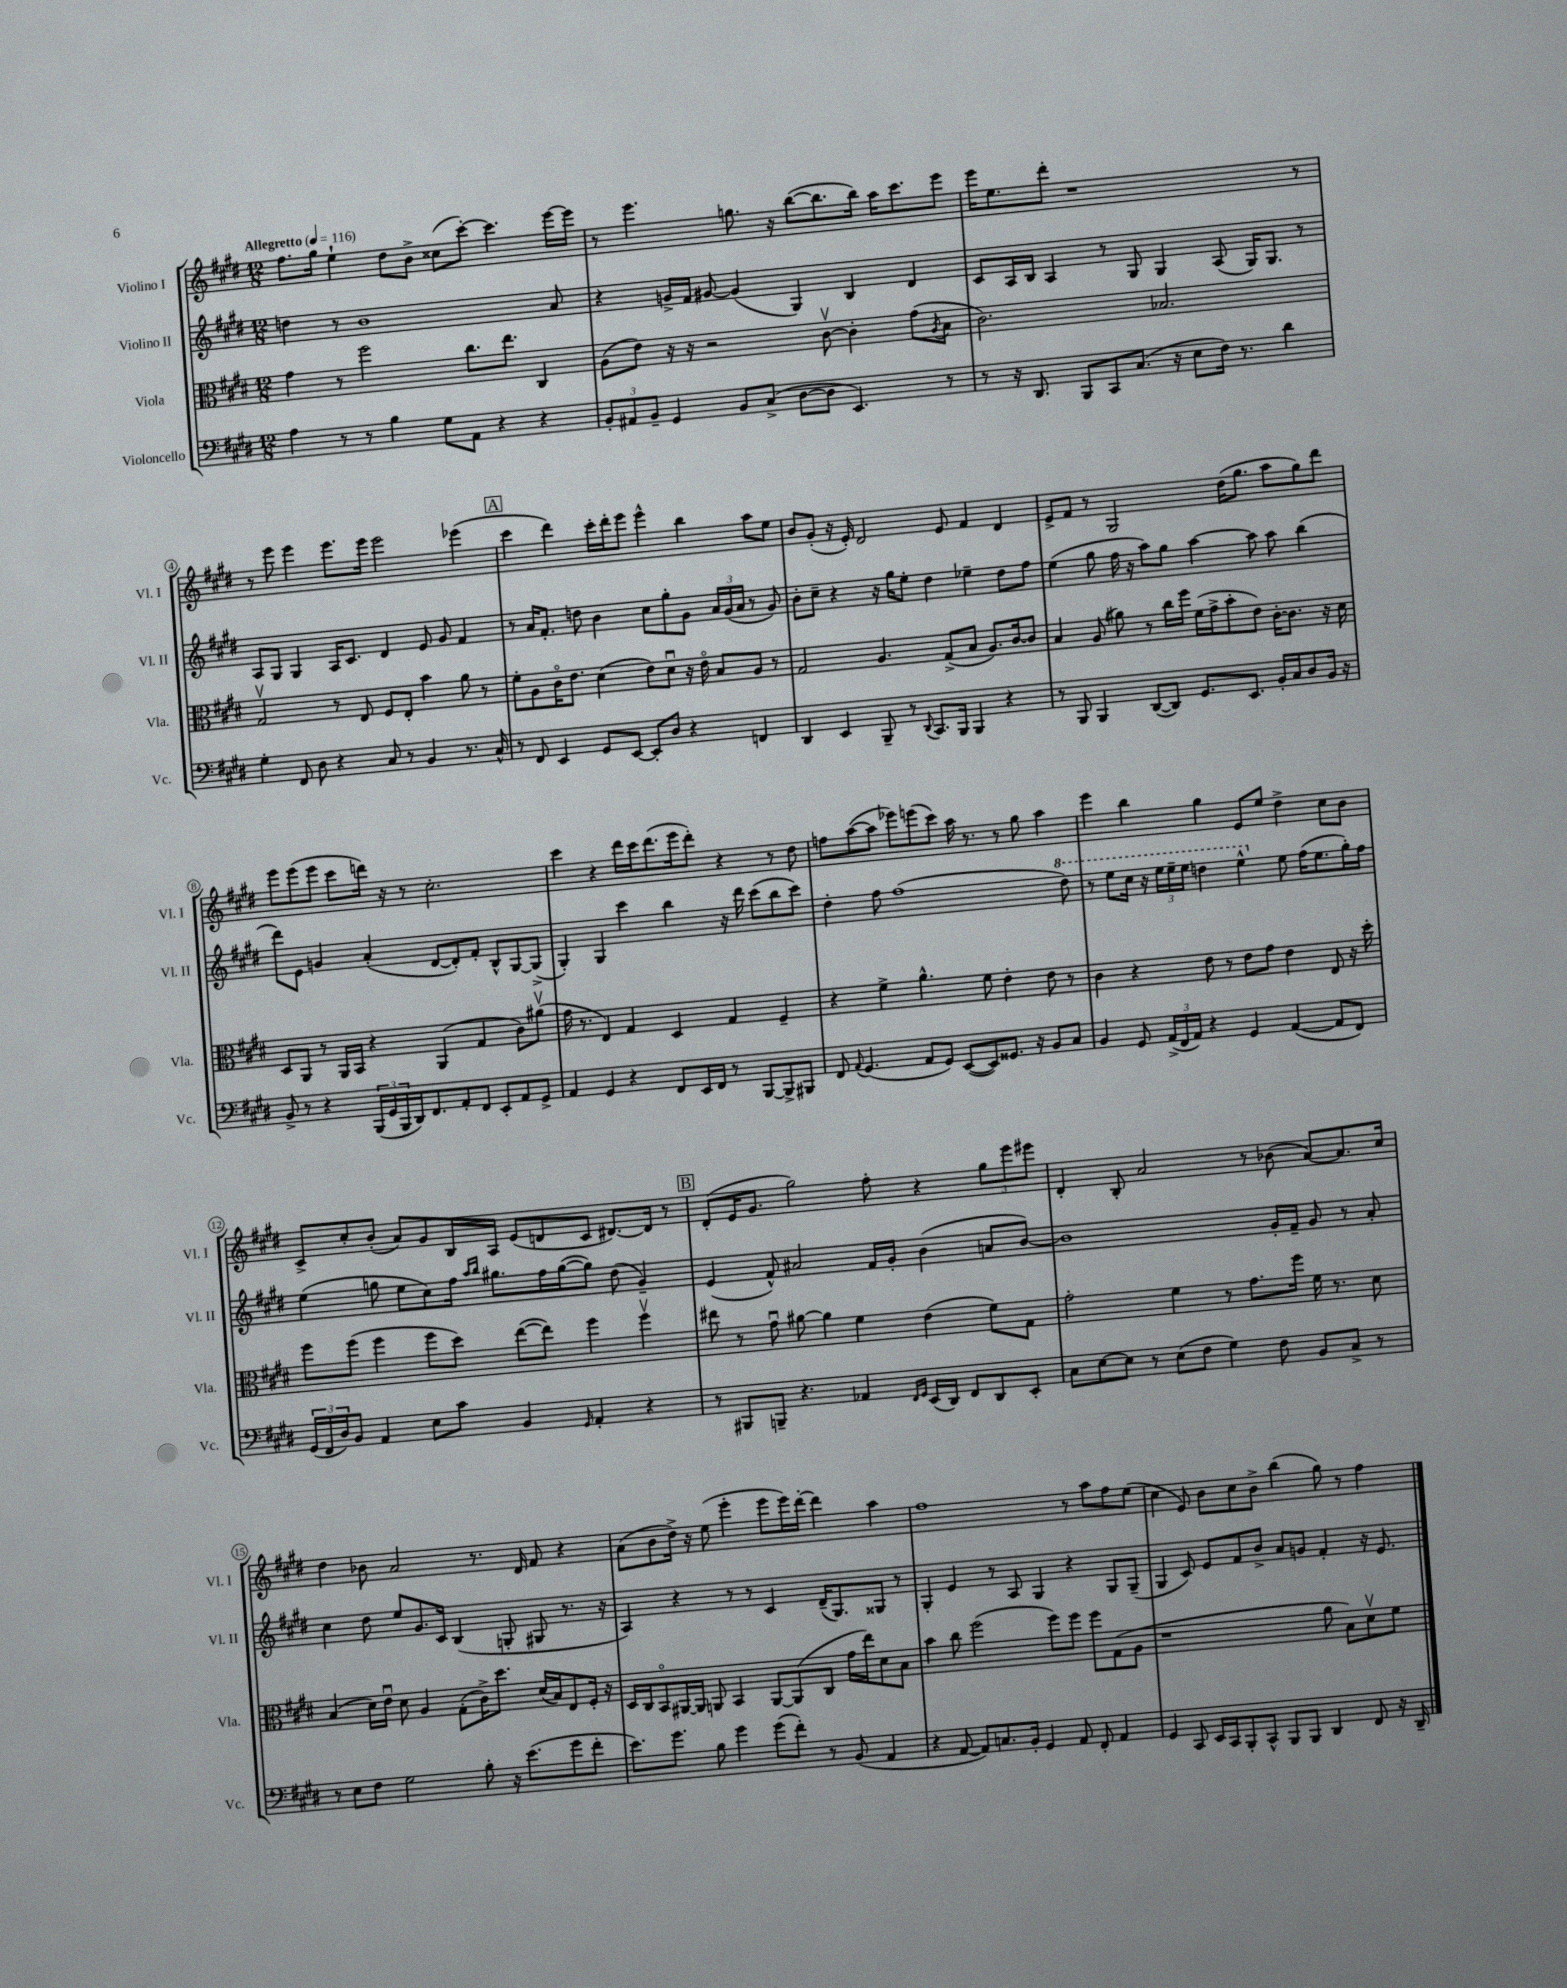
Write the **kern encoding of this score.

**kern	**kern	**kern	**kern
*staff4	*staff3	*staff2	*staff1
*clefF4	*clefC3	*clefG2	*clefG2
*k[f#c#g#d#]	*k[f#c#g#d#]	*k[f#c#g#d#]	*k[f#c#g#d#]
*M12/8	*M12/8	*M12/8	*M12/8
*MM116	*MM116	*MM116	*MM116
4A	4g#	4dd	8.ff#
.	.	.	16gg#
8r	8r	8r	4ee`
8r	2ff#	1b	.
4B	.	.	8dd#
.	.	.	8b^
8G#	.	.	(8cc##
8AA	8.cc#	.	[8ccc#')
4r	.	.	4.ccc#]
.	8.ee	.	.
4r	4C#	.	.
.	.	8a	[16eee
.	.	.	16eee]
=	=	=	=
12BB'	(8A	4r	8r
12AA#	.	.	.
.	8e)	.	4.eee
12BB~	.	.	.
4GG#	16r	16g^	.
.	16r	16f#	.
.	2r	[8g#	.
8BB	.	(4g#]	8.gg
(8C#^	.	.	.
.	.	.	16r
[8D#	.	4G#)	([8bb
8D#]	[8c#v	.	8.bb]
4.EE)	4c#']	4B	.
.	.	.	16bb)
.	.	.	16aa
.	.	.	8.ccc#
.	(8g#	4d#	.
.	8qA	.	.
8r	8B	.	8eee
=	=	=	=
8r	2.c#)	8c#	16eee
.	.	.	8.ee
16r	.	16A	.
8.DD#	.	16B	.
.	.	4A	8ddd#'
8BBB	.	.	1r
8CC#	.	8r	.
(8.C#	.	8G#	.
.	2.B-	4G#	.
16r	.	.	.
8E	.	.	.
16F#)	.	(8A	.
8.r	.	.	.
.	.	16G#)	.
.	.	8.G#	.
4d#	.	.	.
.	.	8r	8r
=	=	=	=
4G#'	2G#v	8A	8r
.	.	8G#	8eee
8FF#	.	4G#	4eee
8D#	.	.	.
4r	8r	16A	8.eee
.	.	8.c#	.
.	8E	.	.
.	.	.	16eee
8C#	8F#	4d#	2eee
8r	8E'	.	.
4BB	4b	8e	.
.	.	8g#	.
8.r	8a	4f#	(4eee-
.	8r	.	.
16C#^^	.	.	.
=	=	=	=
8r	8f#'	8r	4ccc#
8FF#	8A	16a	.
.	.	8.f#'	.
4EE	16c#o	.	4ddd#)
.	8.e	.	.
.	.	8dd	.
8GG#	(4d#	4b	16ccc#'
.	.	.	16ddd#'
[8EE	.	.	8eee
8EE']	8e)	8cc#	4eee^^
8D#	8d#u	8gg#'	.
4r	16r	8g#	4bb
.	16eo	.	.
.	8B	24a	.
.	.	(24g#	.
.	.	24a	.
4FF	8A	8r	8aa
.	8r	8g#)	8ee
=	=	=	=
4DD#	2G#	8b'	8b
.	.	8cc#~	(8g#'
4EE	.	4r	16r
.	.	.	16e')
.	.	.	2d#
8BBB~	4.A	16r	.
.	.	16gg#	.
8r	.	8ee'	.
8qqDD#	.	.	.
8.CC#	.	4dd#	.
.	(8G#^	.	8e
16BBB	.	.	.
4BBB	8B	4ee-~	4f#
.	8.A)	.	.
4r	.	8dd#	4d#
.	[16c#	.	.
.	8c#]	8ff#	.
=	=	=	=
8r	4B	(4ee	8e^
8BBB	.	.	8f#
4BBB	(8A	8gg#	8r
.	8a#)	16ff#	2G#
.	.	16r	.
([8DD#	8r	8aa)	.
8DD#])	16cc#	8gg#	.
.	16ff#	.	.
8.GG#	(16f#	[4aa	.
.	16g#^	.	.
.	8b'	.	(16dd#
8.EE	.	.	8.gg#
.	8e)	8aa]	.
16BB'	[16c#'	8aa	8aa
16C#	8.c#]	.	.
8D#	.	(4bb	8gg#)
16BB	16r	.	8ddd#
16r	16d#	.	.
=	=	=	=
8BB^	8D#	8ddd#)	8eee
8r	8AA	8e	(8eee
4r	8r	4g	8eee
.	16AA	.	8ccc#
.	16BB	.	.
(24BBB	4r	(4a'	16ddd)
24GG#	.	.	.
.	.	.	16r
24BBB	.	.	.
16DD#)	.	.	8r
8.FF#	.	.	.
.	(4AA	[8d#	2.cc#'
8AA'	.	8d#'])	.
8FF#	4G#	8f#'	.
8EE'	.	8B^^	.
8AA	8c#)	[8G#	.
8GG#^	(8a#v	(8G#^]	.
=	=	=	=
4AA	16g#	4G#')	4ccc#
.	8.r	.	.
4GG#	4E)	4G#	4r
4r	4G#	4ccc#	16ddd#
.	.	.	16ccc#
.	.	.	(8.ddd#
8FF#	4D#	4bb	.
.	.	.	16eee
16EE	.	.	8ddd#')
16FF#	.	.	.
8r	4G#	16r	4r
.	.	16ddd#	.
[8BBB	.	(8ccc#	.
8BBB^]	4F#~	8bb	8r
8BBB#	.	8ccc#)	8dd#
=	=	=	=
8FF#	4r	4dd#'	8ff
8qqAA	.	.	.
(4.GG#	.	.	([8aa
.	4f#^	8ff#	8aa]
.	.	(1ff#	8eee-)
8AA	4.a^^	.	(8eee
8GG#)	.	.	8ccc#)
([8EE	.	.	16aa
.	.	.	8.r
8EE])	8f#	.	.
8.GG##	4e'	.	8r
.	.	.	8gg#
16r	.	.	.
8BB	8e	.	4aa
8C#	8r	8ddd#)	.
=	=	=	=
4BB	4c#	8r	4eee
.	.	8eee	.
8GG#	4r	16ccc#	4bb
.	.	16r	.
(24AA^	.	24eee	.
24FF#	.	24eee~	.
24AA)	.	24eee	.
4r	8e	4ddd	4gg#
.	8r	.	.
4GG#	8e	4eee^^	8e
.	8g#	.	8ee
([4AA	4e	8ee	4dd#^
.	.	(16ff#	.
.	.	8.ee	.
8AA]	8E	.	8cc#
8FF#)	16r	16gg#')	8b
.	16dd#'	16ff#	.
=	=	=	=
(24GG#	8ff#	(4ee	8c#^
24FF#	.	.	.
24D#)	.	.	.
8BB	(8ff#	.	8cc#'
4AA	4ff#	8gg	(8b'
.	.	8ee	8a)
8E	8ff#	8cc#)	8g#
8c#	8dd#)	16ff#	16B
.	.	16qqaa	.
.	.	16qqbb	.
.	.	8.gg#	16A
4BB	([8ee	.	(8e
.	8ee])	16ff#	8d
.	.	([16gg#	.
16qqGG#	.	.	.
4AA'	4ff#	8gg#])	8c#
.	.	(8dd#	[8.d#)
4r	4ff#v	4g#~)	.
.	.	.	16d#]
.	.	.	8r
=	=	=	=
8r	8ee#	(4e	(8d#'
8BBB#	8r	.	16e
.	.	.	8.g#
8BBB~	8g#u	8f#^^)	.
4.r	[8a#	2a#	2gg#)
.	4a#]	.	.
4AA-	4f#	.	.
.	.	16f#	8ff#'
.	.	16g#'	.
16qqFF#	.	.	.
16qqGG#	.	.	.
(16EE	(4e	(4b	4r
16DD#)	.	.	.
8FF#	.	.	.
8DD#	8f#)	8a	12gg#
.	.	.	12eee
8EE'	8G#	[8b)	.
.	.	.	12eee#
=	=	=	=
8C#	2g#'	1b]	4d#'
[8E	.	.	.
8E]	.	.	8B'
8r	.	.	2a
(8E	4f#	.	.
8F#	.	.	.
4G#)	8r	.	.
.	8.g#	.	8r
8F#	.	16g#'	(8b-
.	16ff#	16f#~	.
8BB	16f#	8g#	[8a)
.	8.r	.	.
8C#^	.	8r	8.a]
8r	8d#	8a'	.
.	.	.	16cc#
=	=	=	=
8r	(4B	4cc#	4dd#
8E	.	.	.
8F#	16d#)	8dd#	8b-
.	16eu	.	.
2G#	8d#	8ee	2a
.	4A	8.g#	.
.	.	16c#	.
.	(8G#'	(4B	.
8B'	16c#^)	.	8.r
.	8.dd#	.	.
16r	.	8G'	.
(8.e	.	.	16d#
.	(16d#	8G#	8f#
.	16B)	.	.
8g#	8E	8.r	4r
8f#'	16F#'	.	.
.	16r	16r	.
=	=	=	=
8.e)	16D#	4A)	(8a
.	16C#	.	.
.	8BBo	.	8b
8.g#	.	.	.
.	[16AA#	4r	16dd#^)
.	16AA#]	.	16r
8B	8AA	.	(8ee
4g#	4BB	8r	4eee'
.	.	8r	.
(8g#	[8AA	4c#	8eee
8f#')	(8AA]	.	16eee)
.	.	.	[16ddd#'
8r	8C#	(16d#~	4ddd#]
.	.	8.G#)	.
(8BB	16g#	.	.
.	16ee)	.	.
4AA	8d#	8G##	4aa
.	8B	8r	.
=	=	=	=
4r	4b	4G#'	1ff#
[8AA	8cc#	4e	.
8AA])	(2ff#	.	.
8.C	.	8r	.
.	.	8A	.
16BB'	.	.	.
4GG#	.	4G#	.
.	8ff#)	.	.
8AA	8ff#	4r	8r
8FF#'	8ff#	.	8aa
4AA	(8G#	8G#	8ff#
.	8A	(8G#~	(8ee
=	=	=	=
4GG#	1r	4G#	4cc#
8CC#	.	8c#)	8e)
16EE	.	8e	8b
16CC#	.	.	.
8BBB'	.	8f#	8cc#
8CC#^^	.	8b^	8b^
8BBB	.	8a	(4bb
8BBB	.	8g	.
4DD#	8a	4f#'	8gg#)
.	8B)	.	8r
8FF#	8d#v	16r	4ff#
.	.	8.e	.
16r	8f#	.	.
16DD#~	.	.	.
==	==	==	==
*-	*-	*-	*-
